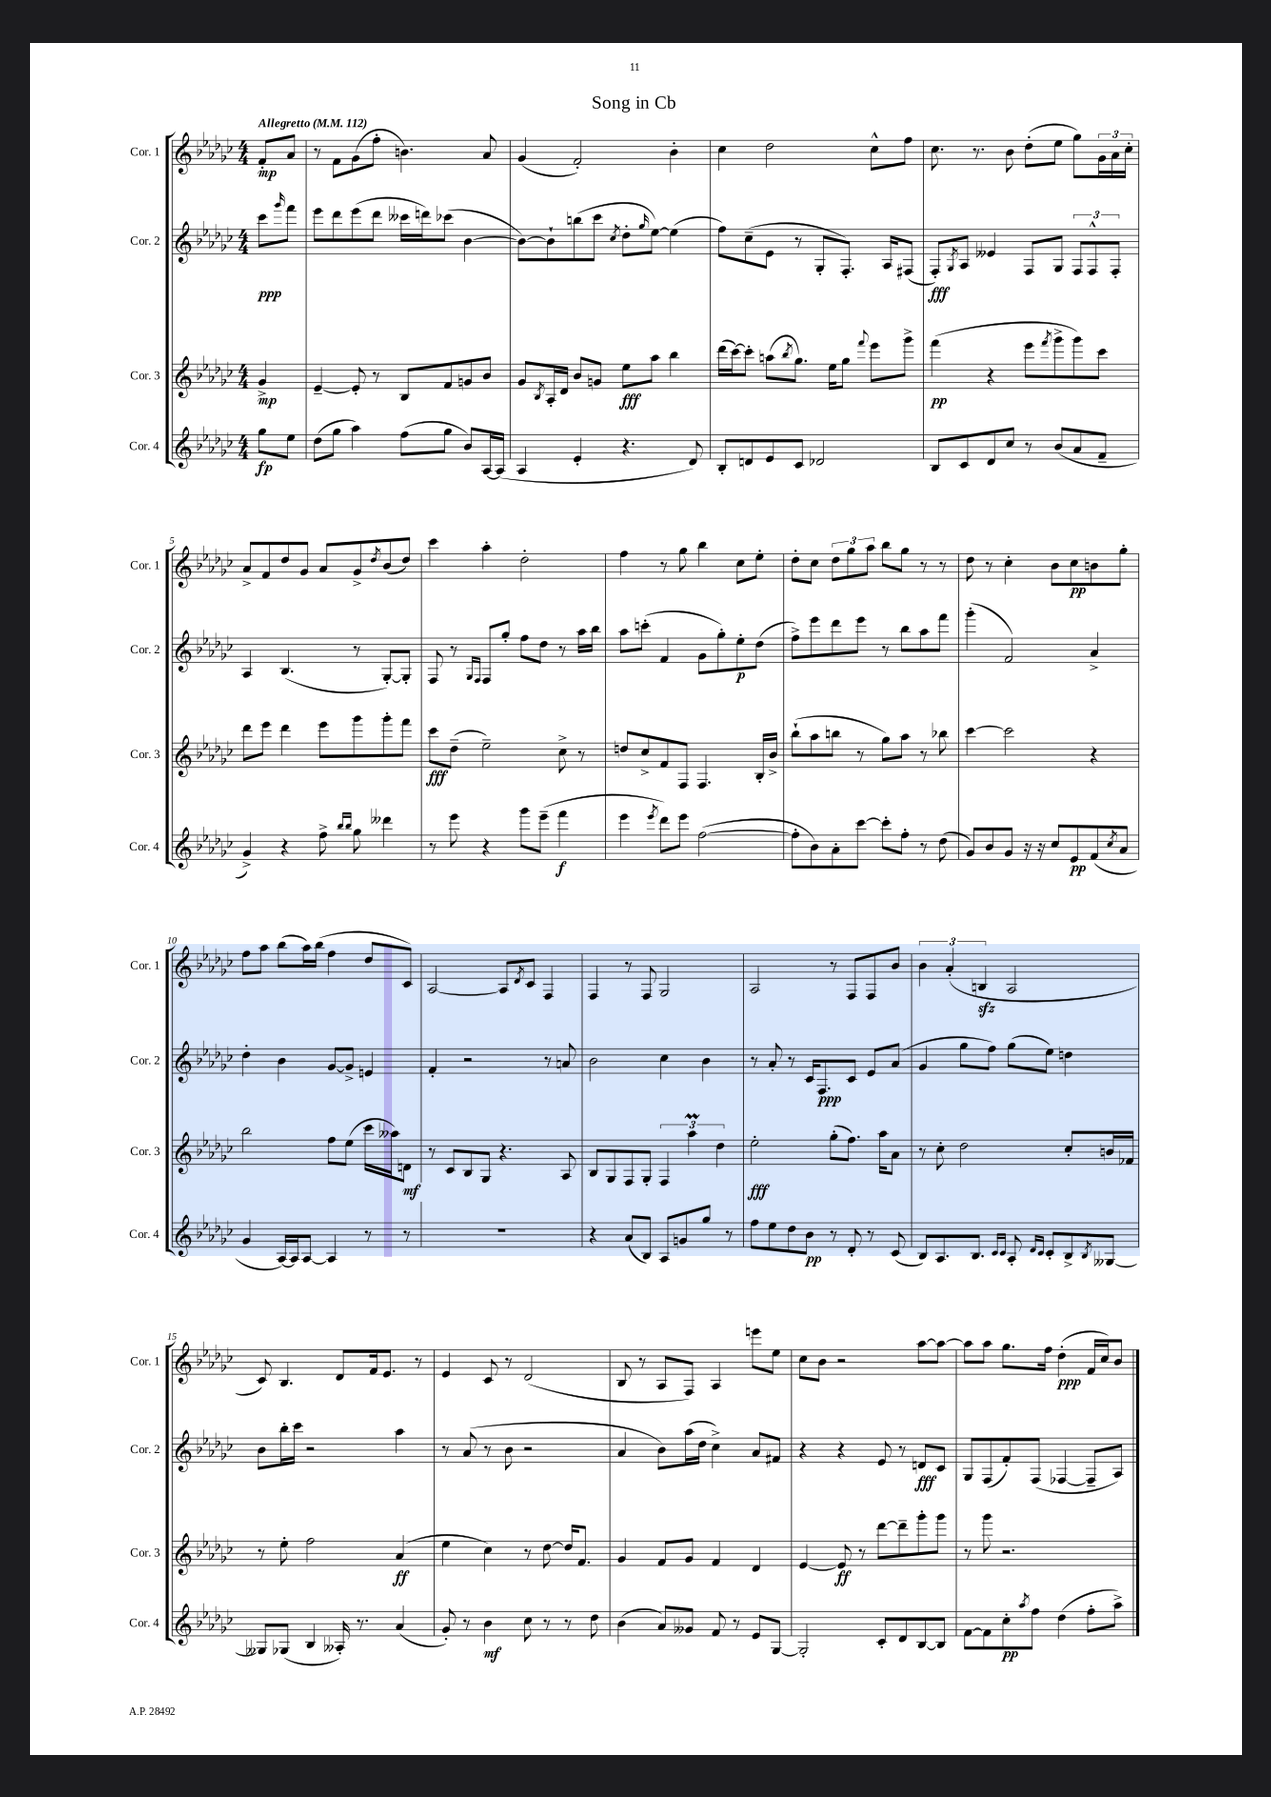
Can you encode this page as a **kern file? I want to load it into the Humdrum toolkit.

**kern	**kern	**kern	**kern
*staff4	*staff3	*staff2	*staff1
*clefG2	*clefG2	*clefG2	*clefG2
*k[b-e-a-d-g-c-]	*k[b-e-a-d-g-c-]	*k[b-e-a-d-g-c-]	*k[b-e-a-d-g-c-]
*M4/4	*M4/4	*M4/4	*M4/4
*MM112	*MM112	*MM112	*MM112
8gg-\L	4g-^/	8ccc-\L	8f'/L
.	.	16qqggg-/	.
8ee-\J	.	8fff\J	8a-/J
=	=	=	=
(8dd-\L	[4e-~/	8eee-\L	8r
8gg-\J	.	8ddd-\	8f\L
4aa-\)	8e-'/]	(8eee-\	(8g-\
.	8r	8ddd-\J	8ff'\J
(8ff\L	8B-/L	16ccc--\LL	4.b\)
.	.	16ddd\J)	.
8gg-\J	8f/	(8ccc-\J	.
8b-/L)	8g/	[4b-\	.
[16A-/L	8b-/J	.	8a-/
(16A-/]JJ	.	.	.
=	=	=	=
4A-/	8g-/L	8b-\_L)	(4g-/
.	8qB-/	.	.
.	16A-'/L	8b-`\]	.
.	16d-/JJ	.	.
4e-'/	8b-/L	(8bb\	2f'/)
.	8g/J	8ccc-\J	.
.	.	8qcc-/	.
4.r	8ee-\L	8dd-'\L	.
.	.	16qqgg-/	.
.	8aa-\J	[8ee-\J)	.
.	4bb-\	(4ee-\]	4b-'\
8d-/)	.	.	.
=	=	=	=
8B-'/L	(16ddd-\LL	8ff\L)	4cc-\
.	[16ccc-\J)	.	.
8d/	8ccc-'\]J	(8cc-~\	.
8e-/	(8aa\L	8e-\J	2dd-\
.	8qbb-/	.	.
8c-/J	8.gg-\J)	8r	.
2d-/	.	8G-'/L	.
.	16ee-\LK	.	.
.	8gg-\J	8.F'/J)	.
.	8qqfff/	.	.
.	8eee-\L	.	8cc-^^\L
.	.	16A-/LK	.
.	8ggg-^\J	(8F#/J	8ff\J
=	=	=	=
8B-/L	(4fff\	8F'/L)	8.cc-\
.	.	8qG-/	.
8c-/	.	8A-/J	.
.	.	.	8.r
8d-/	4r	4e--/	.
8cc-/J	.	.	8b-\
8r	8eee-\L	8F/L	(8dd-'\L
.	8qfff/	.	.
(8b-/L	8ggg-^\	8G-/J	8ee-\J
8a-/	8ggg-\)	12F/L	8gg-\L)
.	.	12F^^/	.
8f~/J	8ccc-\J	.	24g-\L
.	.	12F'/J	24a-\
.	.	.	24cc-'\JJ
=	=	=	=
4g-^/)	8ddd-\L	4A-/	8a-^/L
.	8eee-\J	.	8f/
4r	4ddd-\	(4.B-/	8dd-/
.	.	.	8g-/J
8ff^\	8eee-\L	.	8a-/L
16qqbb-/LL	.	.	.
16qqbb-/JJ	.	.	.
8gg-\	8ggg-\	8r	8g-^/
.	.	.	8qdd-/
4ddd--\	8ggg-'\	[8G-'/L)	(8b-/
.	8fff\J	8G-'/]J	8dd-/J)
=	=	=	=
8r	8ccc-\L	8F/	4ccc-\
8eee-\	(8dd-~\J	8r	.
.	.	16qqG-/LL	.
.	.	16qqF/JJ	.
4r	2ee-~\)	8F/L	4aa-'\
.	.	8gg-'/J	.
8ggg-\L	.	8ff\L	2dd-'\
(8eee-~\J	.	8dd-\J	.
4fff\	8cc-^\	8r	.
.	8r	16aa-\LL	.
.	.	16bb-\JJ	.
=	=	=	=
4eee-\	8dd/L	8aa-\L	4ff\
.	8cc-^/	(8ccc'\J	.
8qeee-/	.	.	.
8ddd-\L)	8f/	4f/	8r
8eee-\J	8F/J	.	8gg-\
([2ff\	4.F/	8g-\L	4bb-\
.	.	8gg-'\)	.
.	.	8ee-'\	8cc-\L
.	16B-'/LL	(8dd-\J	8ee-'\J
.	16b-^/JJ	.	.
=	=	=	=
8ff'\]L	(8bb-`\L	8ff^\L)	8dd-'\L
8b-\)	8aa-\	8eee-\	8cc-\J
8a-'\	8bb\J	8ddd-\	12dd-\L
.	.	.	12gg-\
[8ccc-\J	8r	8eee-\J	.
.	.	.	12aa-\J
8ccc-'\]L	8gg-\L)	8r	8bb-\L
8ff'\J	8aa-\J	8bb-\L	8gg-\J
8r	8r	8aa-\	8r
(8dd-\	8bb-\	8fff\J	8r
=	=	=	=
8g-/L)	[4ccc-\	(4ggg-'\	8dd-\
8b-/	.	.	8r
8g-/J	2ccc-\]	2f/)	4cc-'\
16r	.	.	.
16r	.	.	.
8cc-/L	.	.	8b-\L
8e-/	.	.	8cc-\
(8f/	4r	4a-^/	8b\
8qcc-/	.	.	.
8a-/J	.	.	8gg-'\J
=	=	=	=
4g-/	2bb-\	4dd-'\	8ff\L
.	.	.	8aa-\J
[16A-/LL)	.	4b-\	(8bb-\L
16A-/]J	.	.	.
[8A-/J	.	.	16aa-\L)
.	.	.	(16bb-\JJ
4A-/]	8ff\L	[8g-/L	4ff\
.	(8ee-\J	8g-^/]J	.
8r	16ccc-\LL	4e/	8dd-/L
.	16aa--\J)	.	.
8r	8d\J	.	8c-/J)
=	=	=	=
1r	8r	4f'/	[2A-/
.	8c-/L	.	.
.	8B-/	2r	.
.	8G-/J	.	.
.	4.r	.	8A-/]L
.	.	.	8qd-/
.	.	.	8c-/J
.	.	8r	4F/
.	8A-/	8a/	.
=	=	=	=
4r	8B-/L	2b-\	4F/
.	8G-/	.	.
(8a-/L	8F/	.	8r
8B-/J)	8G-'/J	.	8F/
8A-/L	6F/	4cc-\	2G-/
8g/	.	.	.
.	6aa-\	.	.
8gg-/J	.	4b-\	.
.	6dd-\	.	.
8r	.	.	.
=	=	=	=
8ff\L	2ee-'\	8r	2A-/
8ee-\	.	8a-'/	.
8dd-\	.	8r	.
8b-\J	.	16c-/LK	.
.	.	8.F/	.
8r	(8gg-'\L	.	8r
8d-'/	8.ff\J)	8c-/J	8F/L
8r	.	8e-/L	8F/
.	16aa-\LK	.	.
(8c-/	8a-\J	(8a-/J	8b-/J
=	=	=	=
8B-/L)	8r	4g-/	6b-\
8.A-/	8cc-'\	.	.
.	.	.	(6a-'/
.	2dd-\	8gg-\L	.
8.B-/J	.	.	.
.	.	.	6B/
.	.	8ff\J)	.
16qqc-/LL	.	.	.
16qqc-/JJ	.	.	.
8A-'/	.	(8gg-\L	2A-/
16qqd-/LL	.	.	.
16qqc-/JJ	.	.	.
8c-'/L	.	8ee-\J)	.
8B-^/	8cc-'/L	4dd\	.
8qB-/	.	.	.
[8G--/J	16b/L	.	.
.	16f-/JJ	.	.
=	=	=	=
8G--/]L	8r	8b-\L	8c-/)
(8G-/J	8ee-'\	16bb-'\L	4.B-/
.	.	16ccc-\JJ	.
4B-/	2ff\	2r	.
16A--'/)	.	.	8d-/L
8.r	.	.	.
.	.	.	16f/k
.	.	.	8.e-/J
(4a-/	(4a-/	4aa-\	.
.	.	.	8r
=	=	=	=
8g-'/)	4ee-\	8r	4e-/
8r	.	(8a-/	.
4b-\	4cc-\)	8r	8c-/
.	.	8b-\	8r
8cc-\	8r	2r	(2d-/
8r	[8dd-\	.	.
8r	16dd-/]LK	.	.
.	8.f/J	.	.
8dd-\	.	.	.
=	=	=	=
(4b-\	4g-/	4a-/	8B-/
.	.	.	8r
8a-/L)	8f/L	8b-\L)	8A-/L
8g--/J	8g-/J	(16aa-\L	8F/J)
.	.	16dd-\JJ	.
8f/	4f/	4cc-^\)	4A-/
8r	.	.	.
8e-/L	4d-/	8a-/L	8eee\L
[8G-/J	.	8f#/J	8ee-\J
=	=	=	=
2G-'/]	[4e-/	4r	8cc-\L
.	.	.	8b-\J
.	8e-/]	4r	2r
.	8r	.	.
8c-'/L	[8ddd-\L	8e-/	.
8d-/	8ddd-~\]	8r	.
[8B-/	8ggg-'\	8d/L	[8aa-\L
8B-/]J	8ggg-\J	8c-/J	8aa-\_J
=	=	=	=
[8f\L	8r	8G-/L	8aa-\]L
8f\]	8ggg-\	(8F/	8aa-\J
8cc-'\	2.r	8f'/)	8.gg-\L
8qaa-/	.	.	.
8ff\J	.	(8F/J	.
.	.	.	16ff\Jk
(4dd-\	.	[4F-/	(4dd-'\
8ff'\L	.	8F-~/]L	16f/LL
.	.	.	16cc-/J)
8aa-^\J)	.	8A-/J)	8b-/J
==	==	==	==
*-	*-	*-	*-
